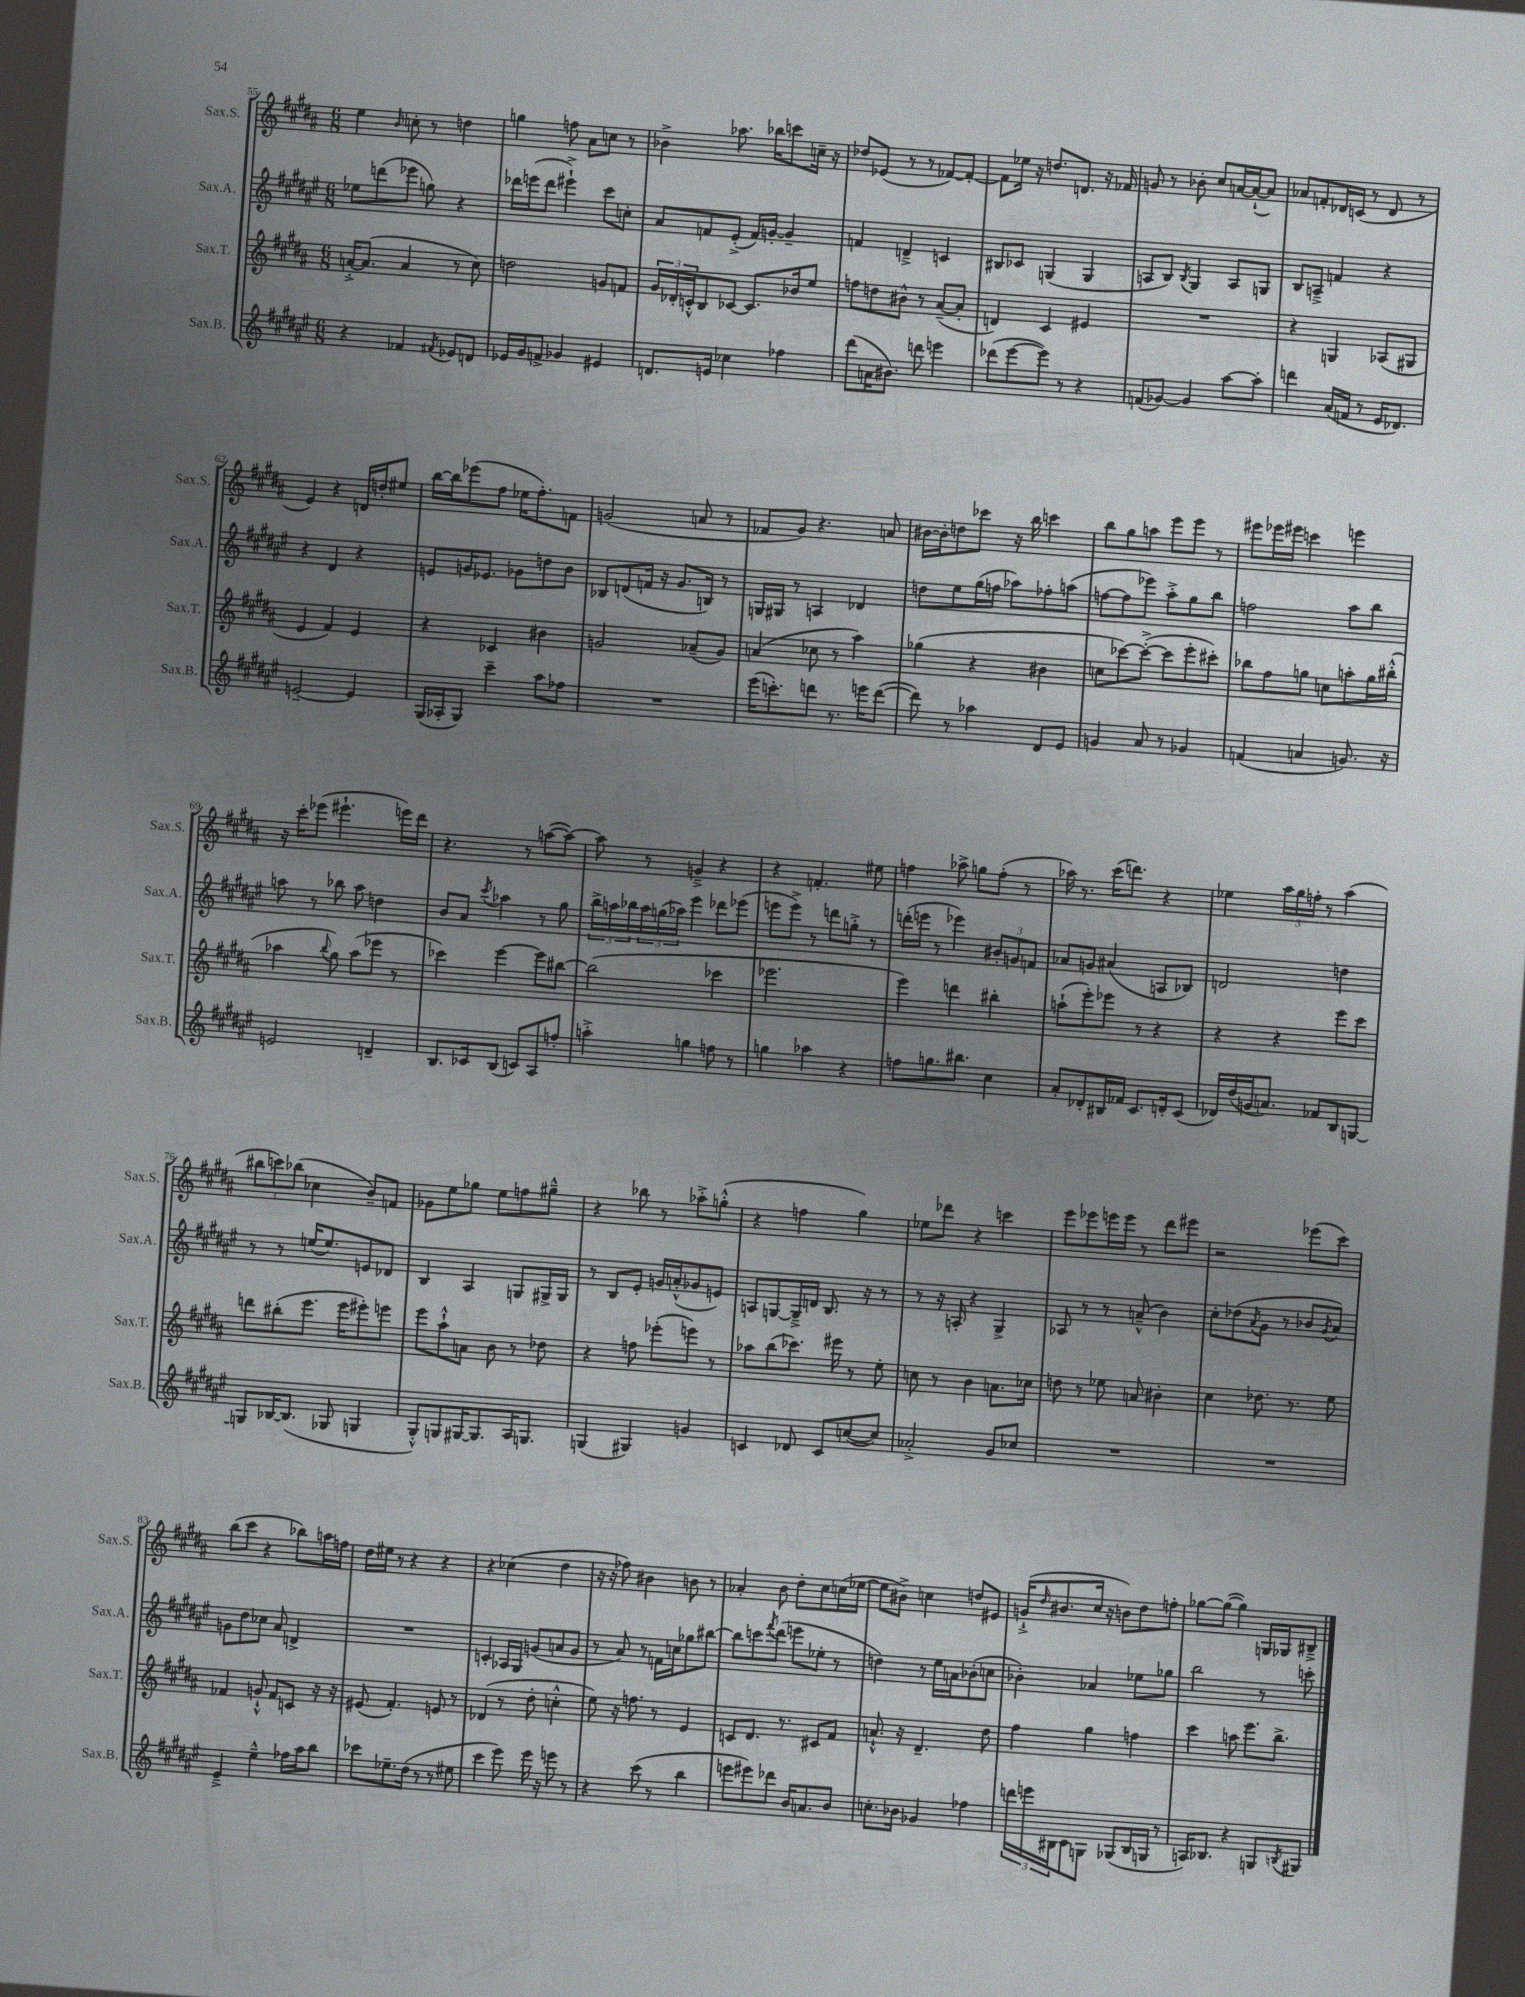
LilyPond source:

<<
\new StaffGroup <<
\new Staff = "s0" \with { instrumentName = "Sax.S." shortInstrumentName = "Sax.S." } {
    \clef treble \key b \major \numericTimeSignature \time 6/8
    e''4 \grace { b'16 } c''8-. r8 d''4 |
    g''4 f''8 ais'8 c''8 r8 |
    bes'4-> aes''8. bes''16 c'''8 c''16-- r16 |
    des''8 ees'8( r8 r8 fes'8~) fes'8~-. |
    fes'8 ees''16 r16 d''8. d'8. r16 fes'16 |
    g'8 r8 bes'8-. cis''8 a'16~ a'16~-!( a'8) |
    aes'8 f'8-. des'16 c'16( r8 des'8 r8 |
    e'4) r4 d'16 d''16-. eis''8 |
    b''16~ b''16 ees'''8( fis''8 ees''16 fis''8.-.) f'8 |
    g'2( a'8 r8 |
    fes'8 gis'8) r4. a'8 |
    bis'16~ bis'16-. d''8 ces'''8 r16 b''16 c'''4 |
    b''8 gis''8 a''8 e'''8 e'''8 r8 |
    eis'''8 ees'''16 eis'''16 c'''4 e'''4 |
    r16 cis'''16-. ees'''8( eis'''4.-! e'''16) dis'''16 |
    r4. r8 a''8~( a''8~) |
    a''8 r8 g'4---> r4 |
    r4 f'4.-. eis''8 |
    f''4 aes''8-> g''8 f''8-.( r8 |
    aes''16) r8. cis'''16( d'''8.) r4 |
    ees''4 \tuplet 3/2 { ais''16 gis''16 f''16-. } r8 ais''4( |
    \tuplet 3/2 { bis''8 c'''8) bes''8( } ces''4 b'8--) f'8 |
    ges'8 e''8 ges''8 e''8 f''8 gis''8---^ |
    r4 bes''8 r8 aes''8-.-> g''8-.-^( |
    r4 f''4 gis''4) |
    ees''8 des'''8 r4 c'''4 |
    e'''8 ees'''8 e'''16 e'''16 r8 dis'''8 eis'''8 |
    r2 ees'''8( cis'''8) |
    b''8( cis'''8 r4 bes''8) a''16 f''16 |
    dis''16 eis''16 r8 r4 r4 |
    r4 ces''4( dis''4 |
    r16 r16 fes''8) bis'4 b'8 r8 |
    aes'4-. b'8 dis''8-. cis''8 c''16( ees''16~ |
    ees''8 bis'8->) c''4 d''8 eis'8 |
    g'16-!->( \grace { dis''16 } bis'8. cis''16 r16 b'8) dis''8 f''8-. |
    ges''8~ ges''8~( ges''4) g16 ges16 bis8---> \bar "|." |
}
\new Staff = "s1" \with { instrumentName = "Sax.A." shortInstrumentName = "Sax.A." } {
    \clef treble \key fis \major \numericTimeSignature \time 6/8
    ees''8 d'''8( ees'''8 g''8) r4 |
    des'''16 e'''16( des'''8 eis'''4-!->) cis'''8 c''8-. |
    ais'8 f'8 eis'8-.->( f'16) g'16~-. g'4-- |
    f'4 d'4---> c'4 |
    bis8 ces'8 g4( g4 |
    a8 b8) \acciaccatura { b8 } gis4 a8 g8 |
    b8 a8---> f'4 r4 |
    r4 dis'4 r4 |
    e'8 g'16 ees'8. ges'8 d''8 b'8 |
    bes8 d'8( f'16 r16 gis'8. b16) r8 |
    g16 gis16 r8 a4 des'4 |
    d''8 eis''8 gis''16( f''16 aes''8) fes''8-. a''8( |
    f''8~ f''8 ees'''8) ais''8-.-> gis''8 b''8 |
    f''2 ais''8 b''8 |
    a''8 r8 bes''8 a''8 d''4 |
    b'8 ais'8 \acciaccatura { cis'''8 } aes''4 r8 gis''8 |
    \tuplet 3/2 { b''16-> a''16 bes''16 } \tuplet 3/2 { a''16 g''16( aes''16) } eis'''4 des'''8 ees'''8( |
    e'''8 e'''8->) r8 d'''8 g''8-.-> r8 |
    d'''16-.( e'''16 r8 ees'''4) \tuplet 3/2 { bis'8-. g'8 f'8 } |
    aes'8 g'8 ais'4( a8 bes8) |
    d'2 d''4 |
    r8 r8 e''16( e''8.) e'8 des'8 |
    b4 ais4 g8 gis16-> gis16 |
    r8 b8 eis'8-. g'16 a'16-.-^( ges'8 e'8) |
    a8 g8~ g16---> d'16 b8. r16 r8 |
    r8 r16 a16-. r4 gis4-> |
    aes8 r8 r8 a'8---^( b'4) |
    cis''8-. des''8( \acciaccatura { ais'8 } gis'8 r8 bes'8 \acciaccatura { gis'8 } ais'8) |
    g'8 dis''8 ces''8 ais'8 d'4-> |
    R2. |
    c'4-. aes16 gis16 g'8( a'8 g'8 |
    r8 ais'8) r8 f'16 c''16 ges''8 bis''8~ |
    bis''8 c'''8 \acciaccatura { fis'''8 } dis'''8( e'''8 ees''8-. r8 |
    d''4) r8 eis''16 a'16 bes'8-.( c''8 |
    bes'4-.) aes'4 ees''8 ges''8 |
    b''2 r8 c'''8-. \bar "|." |
}
\new Staff = "s2" \with { instrumentName = "Sax.T." shortInstrumentName = "Sax.T." } {
    \clef treble \key b \major \numericTimeSignature \time 6/8
    a'16~-.-> a'8.( a'4 r8 cis''8) |
    d''2 g'8 f'8 |
    \tuplet 3/2 { gis'16 des'16-. c'16-.-^ } b8 ces'8~ ces'8. bes'16 e''8 |
    f''8 d''8 bis'8-^ r8 ais'8~--( ais'8-. |
    d'4) cis'4 eis'4 |
    R2. |
    r4 g4 aes8( gis8 |
    e'4 fis'4) e'4 |
    r4 ces'4 bis'4 |
    g'2 aes'8--( g'8) |
    a'4( ces''8 r8 ais''4) |
    ges''4( r4 bis'4 |
    c''8 ces'''8~) ces'''8~-.->( ces'''8 e'''8-. cis'''8-.) |
    bes''8 fis''8 g''8 c''8 a''8-. g''16 bis''16-.-^( |
    aes''4 \appoggiatura { b''8 } gis''8) aes''8( ees'''8 r8 |
    ces'''4) e'''4~ e'''8 bis''8~ |
    bis''2( ces'''4 |
    ees'''2. |
    e'''4) d'''4 bis''4-. |
    a''8-!( e'''8-.) ees'''8 r8 r4 |
    r4 r4 e'''8 cis'''8 |
    d'''8 bis''8-.( e'''8. e'''16 eis'''8-.) e'''8 |
    e'''8 ais''8-!-^ a'8 b'8 r8 des''8 |
    r4 f''8 ees'''8-.( e'''8) r8 |
    aes''8 b''8( ces'''8.) eis'''16 r8 e''8-. |
    c''8 r8 b'4 a'8. ces''16 |
    d''8 r8 ees''8 a'8 bis'4-. |
    cis''4 des''8. r8. e''8 |
    fes'4 g'8-!-^ fes'8 c'8 r16 r16 |
    eis'8( fis'4.-.) e'8 r8 |
    des'4( r8 dis''8-. c''4-.-^ |
    e''8) r16 f''8. r8 e'4 |
    c'8 dis'8. r8. cis'8 fis'8 |
    a'8.-!-^ r16 dis'4.-- dis''8 |
    fis''4 gis''4 f''4 |
    cis'''4 a''8 e'''8. b''8.-> \bar "|." |
}
\new Staff = "s3" \with { instrumentName = "Sax.B." shortInstrumentName = "Sax.B." } {
    \clef treble \key fis \major \numericTimeSignature \time 6/8
    r4 fes'4 \acciaccatura { fis'8 } ees'8 d'8 |
    ees'16 gis'16 f'8-> ges'4 eis'4 |
    d'8. e'16 ces''4 fes''4 |
    dis'''8( a'16 bis'8.) d'''8 e'''4 |
    des'''8( eis'''8~ eis'''8) r8 r4 |
    f'8( ges'8~) ges'4 ais''8~ ais''8-. |
    d'''4 ais'16( f'16 r8 eis'16 des'8.) |
    e'2~-- e'4 |
    gis16( aes16-. gis8) cis'''4-- ais''8 fes''8 |
    R2. |
    eis'''16( c'''8.-.) d'''8 r8. e'''16 d'''8~( |
    d'''8) r8 aes''4 dis'8 eis'8 |
    g'4 ais'8 r8 ges'4 |
    f'4( a'4 g'8.) r16 |
    e'2 d'4-- |
    b8. ces'16 b8( c'8) ais8 f''8-. |
    a''4-.-> g''4 f''8 r8 |
    g''4 aes''4 r4 |
    f''8 g''8. bis''8. cis''4 |
    ais'8-. des'8-. bis16 fes'16 cis'8. d'16-. cis'8( |
    des'16) dis''16( g'16 a'8.) fes'8 b8 g8~ |
    g8 bes16~ bes8.( ges8 g4 |
    gis8-.-^) g8 gis16~ gis8. ais16 g8. |
    g4( gis4) g'4 |
    c'4 des'8 c'8 c''8~( c''8) |
    aes'2-.-> gis'8 ces''8 |
    R2. |
    R2. |
    eis'4---> eis''4---^ fes''16 ais''16 b''8 |
    ces'''8 ees''8.-- dis''16( r8 r8 eis''8 |
    cis'''4 eis'''8) eis'''16 r16 e'''8 r8 |
    r4 cis'''8( r8 b''4 |
    e'''8 eis'''8) des'''8 b'16 a'8. b'8 |
    c''8.-. bes'16 ges'4 fes''4 |
    \tuplet 3/2 { d'''16 e'''16 bis16 } cis'8 g8 ges8( bis16 g16 r8 |
    a16) bes8. r4 g8 \acciaccatura { b8 } gis8 \bar "|." |
}
>>
>>
\layout { \context { \Score currentBarNumber = #55 } }
